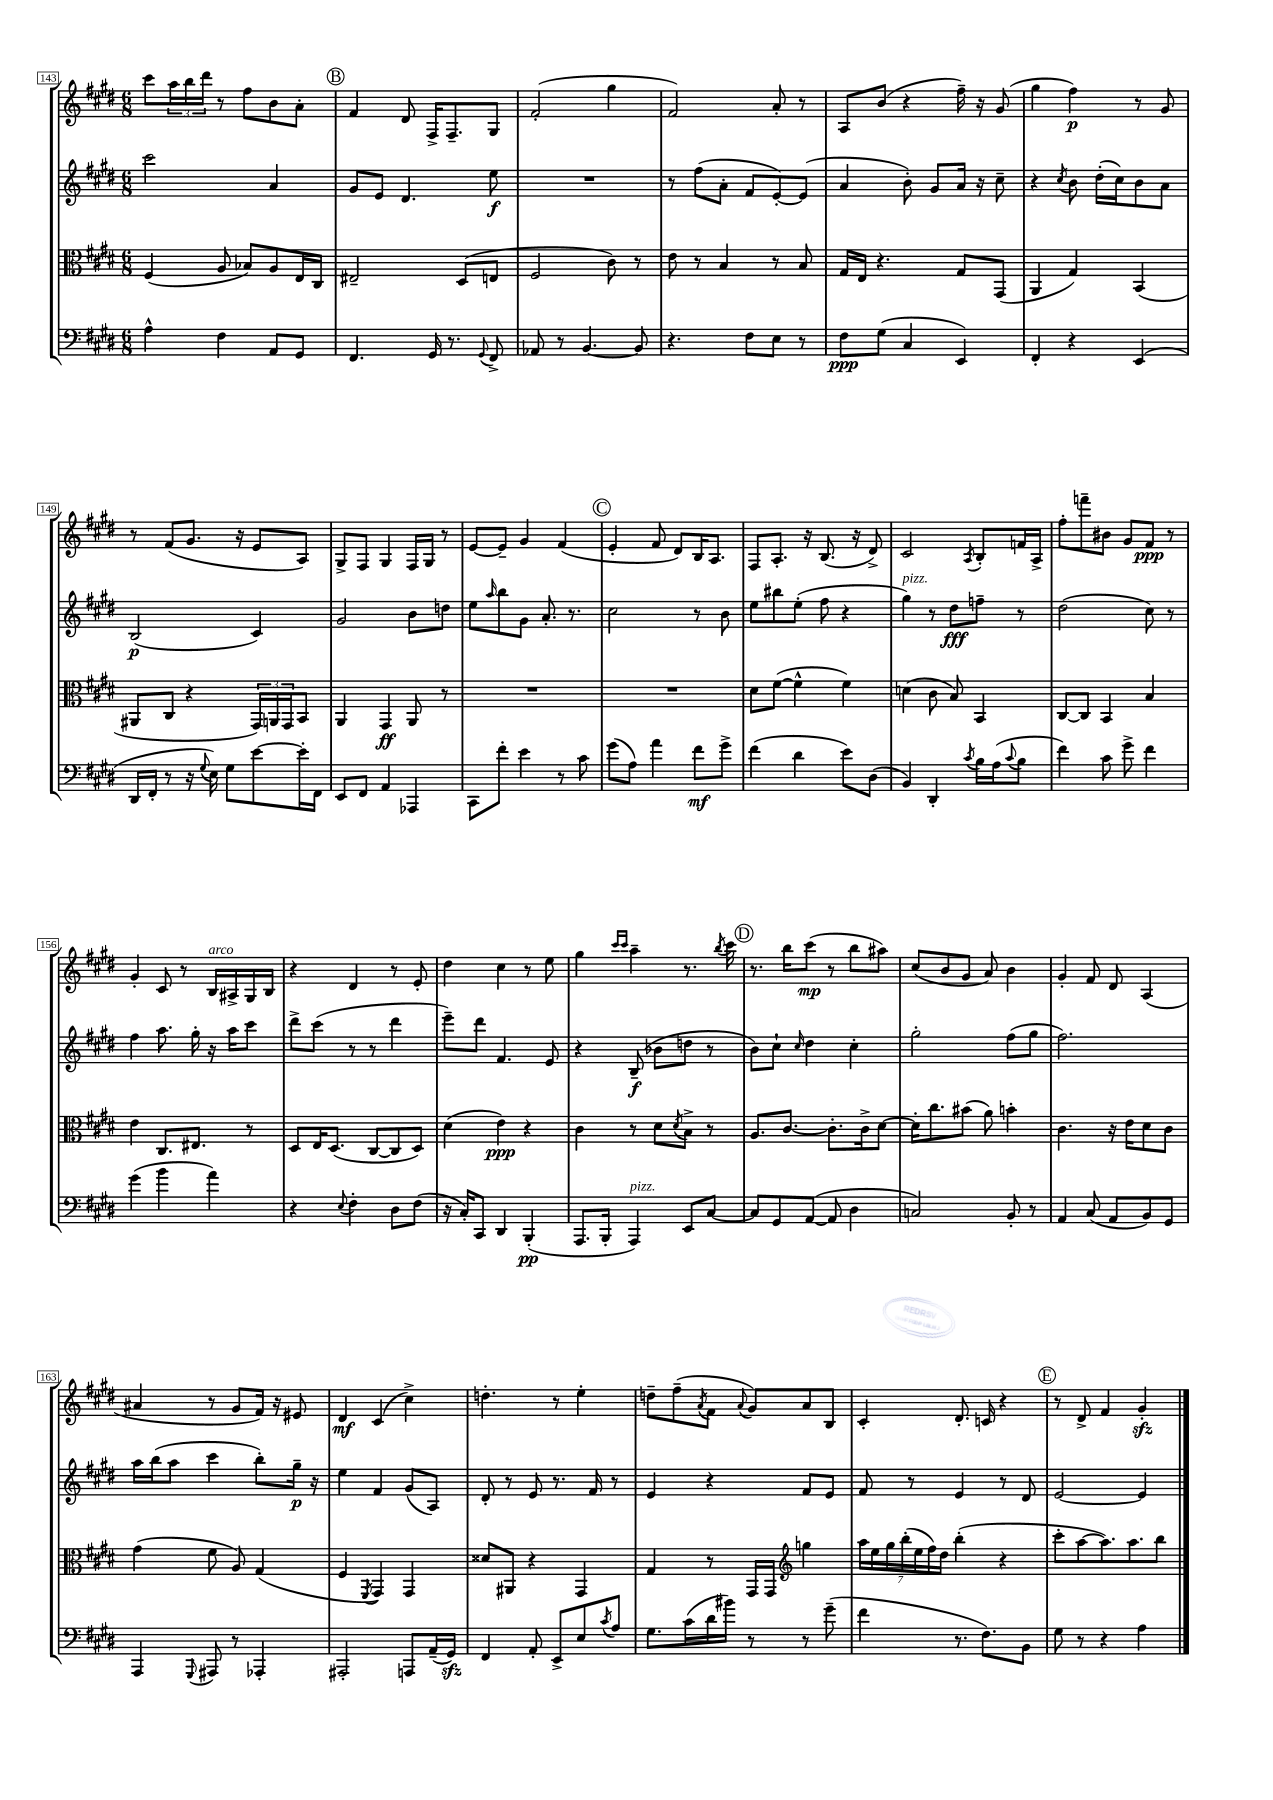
<<
\new StaffGroup <<
\new Staff = "s0" {
    \clef treble \key e \major \numericTimeSignature \time 6/8
    cis'''8 \tuplet 3/2 { a''16 b''16 dis'''16 } r8 fis''8 b'8 a'8-. |
    \mark \markup { \circle "B" } fis'4 dis'8 fis16-> fis8.-- gis8 |
    fis'2-.( gis''4 |
    fis'2) a'8-. r8 |
    a8 b'8( r4 fis''16--) r16 gis'8( |
    gis''4 fis''4\p) r8 gis'8 |
    r8 fis'8( gis'8. r16 e'8 a8) |
    gis8-> fis8 gis4 fis16 gis16 r8 |
    e'8~ e'8-- gis'4 fis'4( |
    \mark \markup { \circle "C" } e'4-. fis'8 dis'8) b16 a8. |
    fis8 a8.-. r16 b8.( r16 dis'8->) |
    cis'2 \acciaccatura { a8 } b8-. f'16 a16-> |
    fis''8-. f'''8-- bis'8 gis'8 fis'8\ppp r8 |
    gis'4-. cis'8 r8 b16^\markup { \italic "arco" } ais16-> gis16 b16 |
    r4 dis'4 r8 e'8-. |
    dis''4 cis''4 r8 e''8 |
    gis''4 \grace { cis'''16 cis'''16 } a''4-- r8. \acciaccatura { b''8 } cis'''16 |
    \mark \markup { \circle "D" } r8. b''16 cis'''8\mp( r8 b''8 ais''8) |
    cis''8( b'8 gis'8 a'8) b'4 |
    gis'4-. fis'8 dis'8 a4( |
    ais'4 r8 gis'8 fis'16) r16 eis'8 |
    dis'4\mf cis'4( cis''4->) |
    d''4.-. r8 e''4-. |
    d''8-- fis''8--( \acciaccatura { a'8 } fis'8 \appoggiatura { a'8 } gis'8) a'8 b8 |
    cis'4-. dis'8.-. c'16 r4 |
    \mark \markup { \circle "E" } r8 dis'8-> fis'4 gis'4-.\sfz \bar "|." |
}
\new Staff = "s1" {
    \clef treble \key e \major \numericTimeSignature \time 6/8
    cis'''2 a'4 |
    \mark \markup { \circle "B" } gis'8 e'8 dis'4. e''8\f |
    R2. |
    r8 fis''8( a'8-. fis'8 e'8~-.) e'8( |
    a'4 b'8-.) gis'8 a'16 r16 cis''8-- |
    r4 \acciaccatura { cis''8 } b'8 dis''16-.( cis''16) b'8 a'8 |
    b2\p( cis'4) |
    gis'2 b'8 d''8 |
    e''8 \grace { a''16 } b''8 gis'8 a'8.-. r8. |
    \mark \markup { \circle "C" } cis''2 r8 b'8 |
    e''8 bis''8 e''8-.( fis''8 r4 |
    gis''4^\markup { \italic "pizz." }) r8 dis''8\fff f''8-- r8 |
    dis''2( cis''8) r8 |
    fis''4 a''8. gis''16-. r16 a''16 cis'''8 |
    dis'''8-> cis'''8( r8 r8 dis'''4 |
    e'''8--) dis'''8 fis'4. e'8 |
    r4 b8--\f( bes'8 d''8 r8 |
    \mark \markup { \circle "D" } b'8) cis''8-! \grace { cis''16 } dis''4 cis''4-. |
    gis''2-. fis''8( gis''8 |
    fis''2.) |
    a''16 b''16( a''8 cis'''4 b''8-.) gis''16--\p r16 |
    e''4 fis'4 gis'8( a8) |
    dis'8-. r8 e'8 r8. fis'16 r8 |
    e'4 r4 fis'8 e'8 |
    fis'8 r8 e'4 r8 dis'8 |
    \mark \markup { \circle "E" } e'2~ e'4 \bar "|." |
}
\new Staff = "s2" {
    \clef alto \key e \major \numericTimeSignature \time 6/8
    fis4( a8 bes8) a8 e16 cis16 |
    \mark \markup { \circle "B" } eis2-- dis8( e8 |
    fis2 cis'8) r8 |
    e'8 r8 b4 r8 b8 |
    gis16 e16 r4. gis8 gis,8( |
    a,4 gis4) b,4( |
    ais,8 cis8 r4 \tuplet 3/2 { gis,16) a,16 gis,16 } b,8 |
    a,4 gis,4\ff a,8 r8 |
    R2. |
    \mark \markup { \circle "C" } R2. |
    dis'8 fis'8~( fis'4-^ fis'4) |
    d'4( cis'8 b8) b,4 |
    cis8~ cis8 b,4 b4 |
    e'4 cis8. eis8. r8 |
    dis8 e16 dis8.( cis8~ cis8 dis8) |
    dis'4( e'4\ppp) r4 |
    cis'4 r8 dis'8 \acciaccatura { dis'8 } b8-> r8 |
    \mark \markup { \circle "D" } a8. cis'8.~ cis'8.-. cis'16-> dis'8~ |
    dis'16-. cis''8. bis'8( a'8) b'4-. |
    cis'4. r16 e'16 dis'8 cis'8 |
    gis'4( fis'8 a8) gis4( |
    fis4 \acciaccatura { fis,8 } gis,4) gis,4 |
    disis'8 ais,8 r4 gis,4 |
    gis4 r8 gis,16 gis,16 \clef treble g''4 |
    \tuplet 7/4 { a''16 e''16 gis''16 b''16-.( e''16 fis''16) dis''16 } b''4-.( r4 |
    \mark \markup { \circle "E" } cis'''8-. a''8~ a''8.) a''8. b''8 \bar "|." |
}
\new Staff = "s3" {
    \clef bass \key e \major \numericTimeSignature \time 6/8
    a4-^ fis4 a,8 gis,8 |
    \mark \markup { \circle "B" } fis,4. gis,16 r8. \appoggiatura { gis,8 } fis,8-> |
    aes,8 r8 b,4.~ b,8 |
    r4. fis8 e8 r8 |
    fis8\ppp gis8( cis4 e,4) |
    fis,4-. r4 e,4( |
    dis,16 fis,16-. r8 r16 \appoggiatura { gis8 } e16) gis8 e'8~ e'16-. fis,16 |
    e,8 fis,8 a,4 aes,,4 |
    cis,8 fis'8-. e'4 r8 cis'8 |
    \mark \markup { \circle "C" } gis'8( a8) a'4 fis'8\mf gis'8-> |
    fis'4( dis'4 e'8) dis8( |
    b,4) dis,4-. \acciaccatura { cis'8 } b16 a16( \appoggiatura { cis'8 } b8 |
    fis'4) cis'8 gis'8-> fis'4 |
    gis'4( b'4 a'4) |
    r4 \appoggiatura { e8 } fis4-. dis8 fis8( |
    r16 cis16-.) cis,8 dis,4 b,,4-.\pp( |
    a,,8. b,,16-. a,,4^\markup { \italic "pizz." }) e,8 cis8~ |
    \mark \markup { \circle "D" } cis8 gis,8 a,8~( a,8 dis4 |
    c2) b,8-. r8 |
    a,4 cis8( a,8 b,8) gis,8 |
    a,,4 \appoggiatura { gis,,8 } ais,,8 r8 aes,,4-. |
    ais,,2-. a,,8 a,16--( gis,16\sfz) |
    fis,4 a,8-. e,8-> e8 \acciaccatura { cis'8 } a8 |
    gis8. cis'16( dis'16 bis'16) r8 r8 gis'8--( |
    fis'4 r8. fis8.) b,8 |
    \mark \markup { \circle "E" } gis8 r8 r4 a4 \bar "|." |
}
>>
>>
\layout { \context { \Score currentBarNumber = #143 \override BarNumber.stencil = #(make-stencil-boxer 0.1 0.3 ly:text-interface::print) } }
